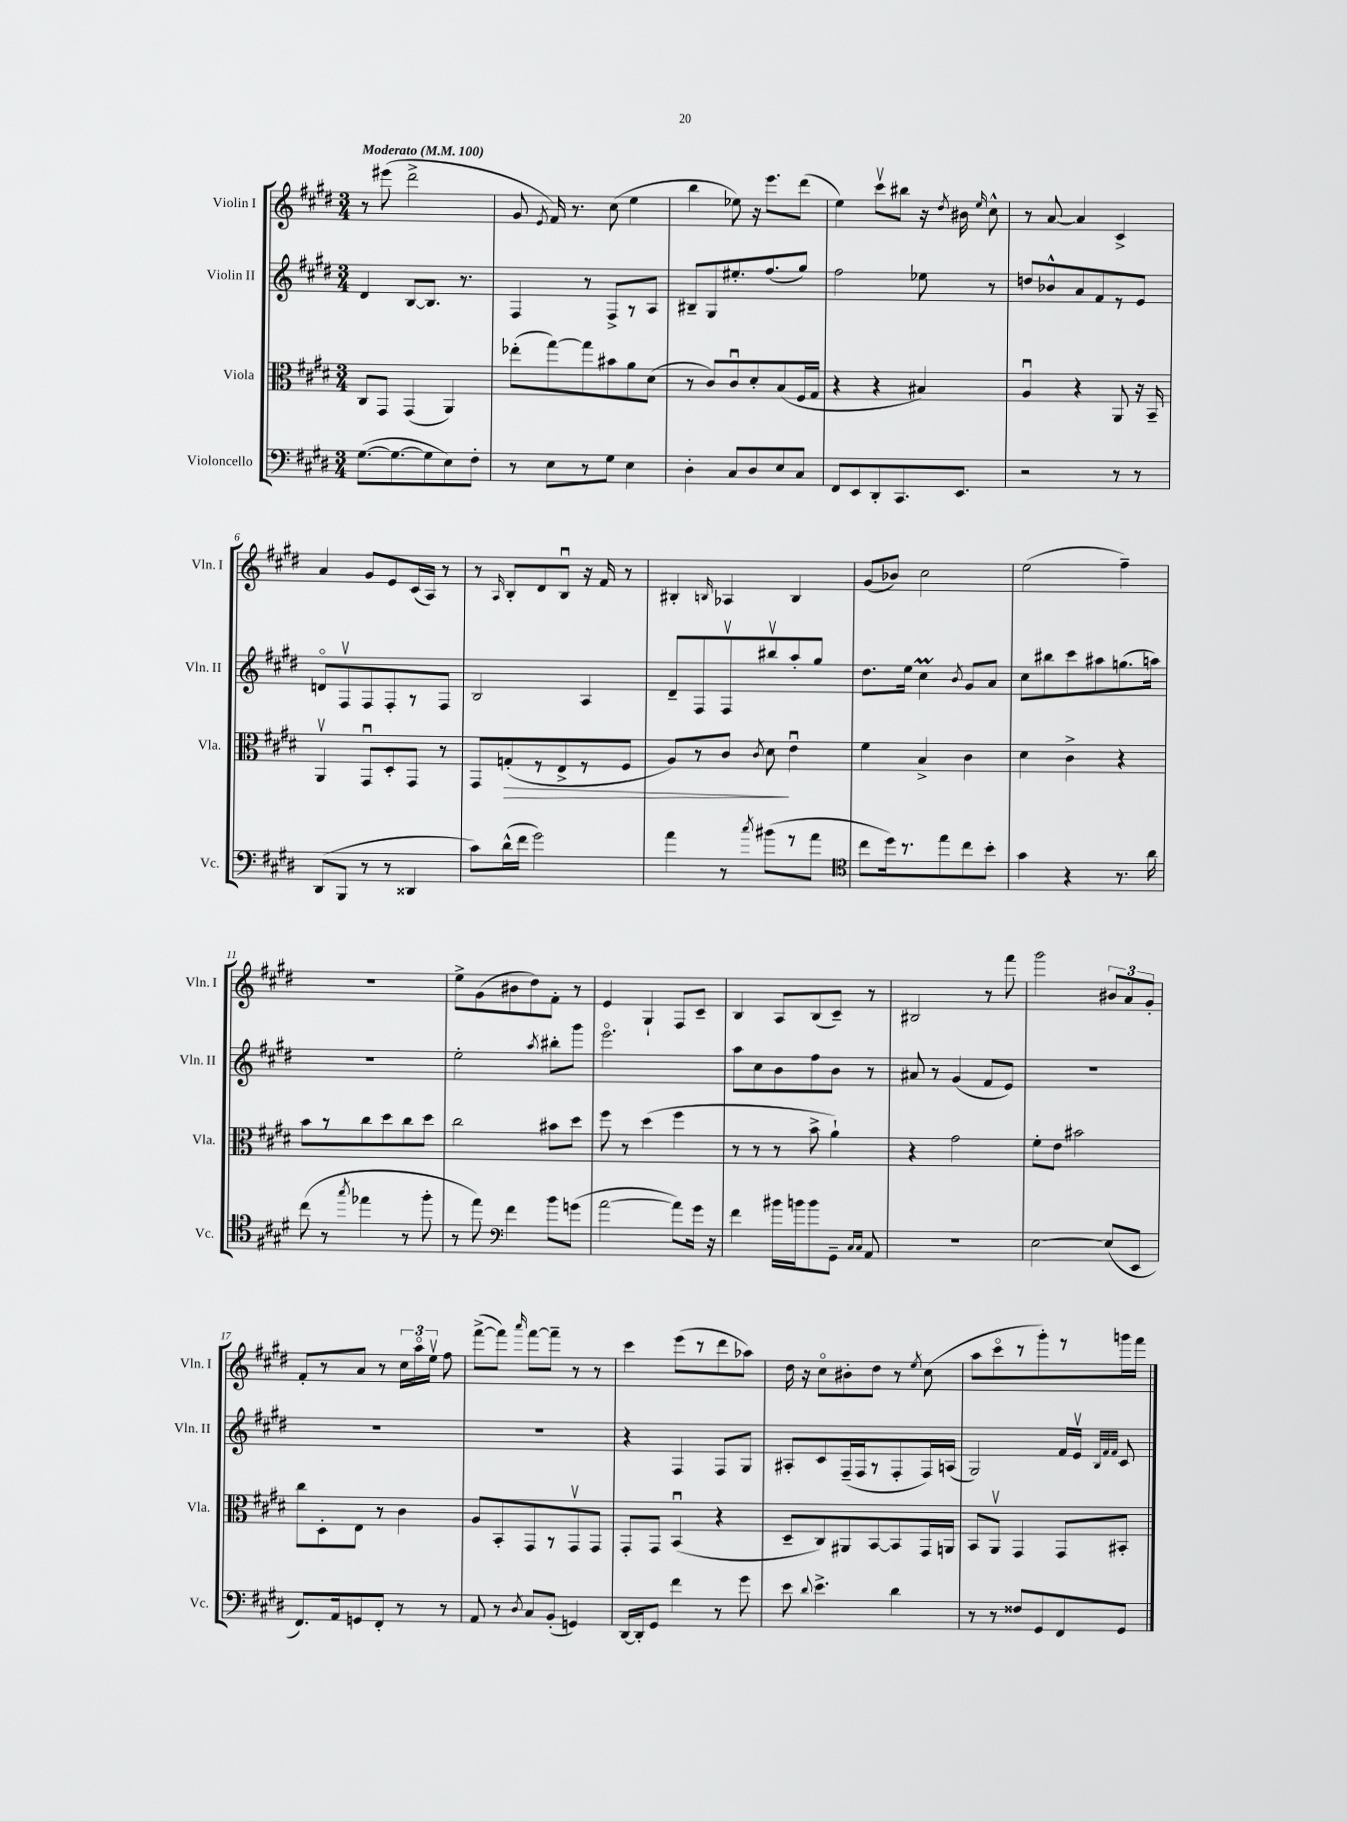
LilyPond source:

<<
\new StaffGroup <<
\new Staff = "s0" \with { instrumentName = "Violin I" shortInstrumentName = "Vln. I" } {
    \clef treble \key e \major \numericTimeSignature \time 3/4 \tempo "Moderato" 4 = 100
    \autoBeamOff r8 eis'''8( dis'''2-> |
    gis'8 \acciaccatura { e'8 } fis'16) r8. cis''8( e''4 |
    b''4 ees''8) r16 e'''8.[ dis'''8]( |
    e''4) cis'''8[\upbow bis''8] r16 \acciaccatura { dis''8 } bis'16 \grace { e''16 } cis''8-^ |
    r8 a'8~ a'4 cis'4-> |
    a'4 gis'8[ e'8 cis'16( a16]) r8 |
    r8 \grace { a16 } b8[-. dis'8 b8]\downbow r16 fis'16 r8 |
    bis4-. \grace { b16 } aes4 b4 |
    gis'8[( bes'8]) cis''2 |
    e''2( fis''4--) |
    R2. |
    e''8[-> gis'8( bis'8 dis''8) fis'8]-. r8 |
    e'4 gis4-! fis8[ cis'8]-- |
    b4 a8[ b8( cis'8]--) r8 |
    bis2 r8 fis'''8 |
    gis'''2 \tuplet 3/2 { bis'8[ a'8 gis'8]-. } |
    fis'8[-. r8 a'8] r8 \tuplet 3/2 { cis''16[ a''16\flageolet e''16]\upbow } fis''8 |
    fis'''8[~->( fis'''8]) \grace { a'''16 } fis'''8[~ fis'''8]-- r8 r8 |
    cis'''4 e'''8[( r8 dis'''8 aes''8]) |
    dis''16 r16 cis''8[\flageolet bis'8-. dis''8] r8 \acciaccatura { e''8 } cis''8( |
    a''8[ cis'''8\flageolet r8 gis'''8-.) r8 g'''16 fis'''16] \bar "|." |
}
\new Staff = "s1" \with { instrumentName = "Violin II" shortInstrumentName = "Vln. II" } {
    \clef treble \key e \major \numericTimeSignature \time 3/4
    \autoBeamOff dis'4 b8[~ b8.] r8. |
    fis4 r8 fis8[-> r8 a8] |
    bis8[-- gis8 eis''8.-. fis''8.( gis''8]) |
    fis''2 ees''8 r8 |
    d''8[ bes'8-^ a'8 fis'8 r8 e'8] |
    d'8[\flageolet fis8\upbow fis8 fis8-. r8 fis8] |
    b2 a4 |
    dis'8[-- fis8 fis8\upbow bis''8\upbow a''8-. gis''8] |
    dis''8.[ e''16] cis''4\prall \acciaccatura { b'8 } gis'8[ a'8] |
    cis''8[ bis''8 cis'''8 ais''8 g''8.( a''16]) |
    R2. |
    e''2-. \acciaccatura { a''8 } bis''8[-. gis'''8] |
    e'''2.\flageolet |
    a''8[ cis''8 b'8 fis''8 b'8] r8 |
    ais'8 r8 gis'4( fis'8[ e'8]) |
    R2. |
    R2. |
    R2. |
    r4 fis4 fis8[ gis8] |
    ais8[-. cis'8 fis16--( fis16 r8 fis8-. fis16) a16]( |
    gis2) fis'16[ e'16]\upbow \grace { b32[ fis'32 fis'32] } cis'8 \bar "|." |
}
\new Staff = "s2" \with { instrumentName = "Viola" shortInstrumentName = "Vla." } {
    \clef alto \key e \major \numericTimeSignature \time 3/4
    \autoBeamOff cis8[ gis,8] gis,4( a,4) |
    ees''8[-.( gis''8~) gis''8 bis'8 a'8 dis'8]( |
    r8 cis'8[) cis'8\downbow dis'8-. b8( fis16 gis16] |
    r4 r4 bis4) |
    a4\downbow r4 a,8 r16 b,16-- |
    a,4\upbow gis,8[\downbow dis8-. gis,8] r8 |
    gis,8[ g8-.\>( r8 e8-> r8 fis8] |
    a8[) r8 cis'8] \acciaccatura { cis'8 } dis'8\! e'4\downbow |
    fis'4 b4-> cis'4 |
    dis'4 cis'4-> r4 |
    b'8[ r8 cis''8 dis''8 cis''8 dis''8] |
    cis''2 bis'8[ dis''8] |
    fis''8 r8 dis''4( fis''4 |
    r8 r8 r8 b'8-> a'4-!) |
    r4 gis'2 |
    fis'8[-. e'8] bis'2 |
    cis''8[ dis8-. e8] r8 cis'4 |
    a8[ b,8-. gis,8 r8 gis,8\upbow gis,8] |
    gis,8[-. gis,8] b,4\downbow( r4 |
    dis8[-- cis8) ais,8 b,8~ b,8 gis,16 a,16] |
    b,8[ a,8]\upbow gis,4 gis,8[ bis,8]-. \bar "|." |
}
\new Staff = "s3" \with { instrumentName = "Violoncello" shortInstrumentName = "Vc." } {
    \clef bass \key e \major \numericTimeSignature \time 3/4
    \autoBeamOff gis8.[~( gis8.~ gis8 e8) fis8]-. |
    r8 e8[ r8 gis8] e4 |
    dis4-. cis8[ dis8 e8 cis8] |
    fis,8[ e,8 dis,8-. cis,8. e,8.] |
    r2 r8 r8 |
    dis,8[( b,,8] r8 r8 disis,4 |
    cis'8[) dis'16-^( fis'16] gis'2) |
    a'4 r8 \acciaccatura { cis''8 } bis'8[( r8 a'8] |
    \clef tenor cis''8[ dis''16) r8. e''8 cis''8 b'8]-. |
    gis'4 r4 r8. a'16 |
    cis''8( r8 \acciaccatura { gis''8 } ees''4 r8 fis''8-. |
    r8 e''8) \clef bass fis'4 b'8[ g'8]( |
    a'2~ a'8[) gis'16] r16 |
    fis'4 bis'16[ b'16 b'8 gis,8]-- \grace { cis16[ cis16] } a,8 |
    R2. |
    e2~ e8[( e,8] |
    fis,8.[) a,16 g,8 fis,8]-. r8 r8 |
    a,8 r8 \acciaccatura { dis8 } cis8[ b,8]-.( g,4) |
    dis,16[~ dis,16-. gis,8] fis'4 r8 gis'8 |
    e'8 \appoggiatura { dis'8 } e'4.-> dis'4 |
    r8 r8 fisis8[ gis,8 fis,8 gis,8] \bar "|." |
}
>>
>>
